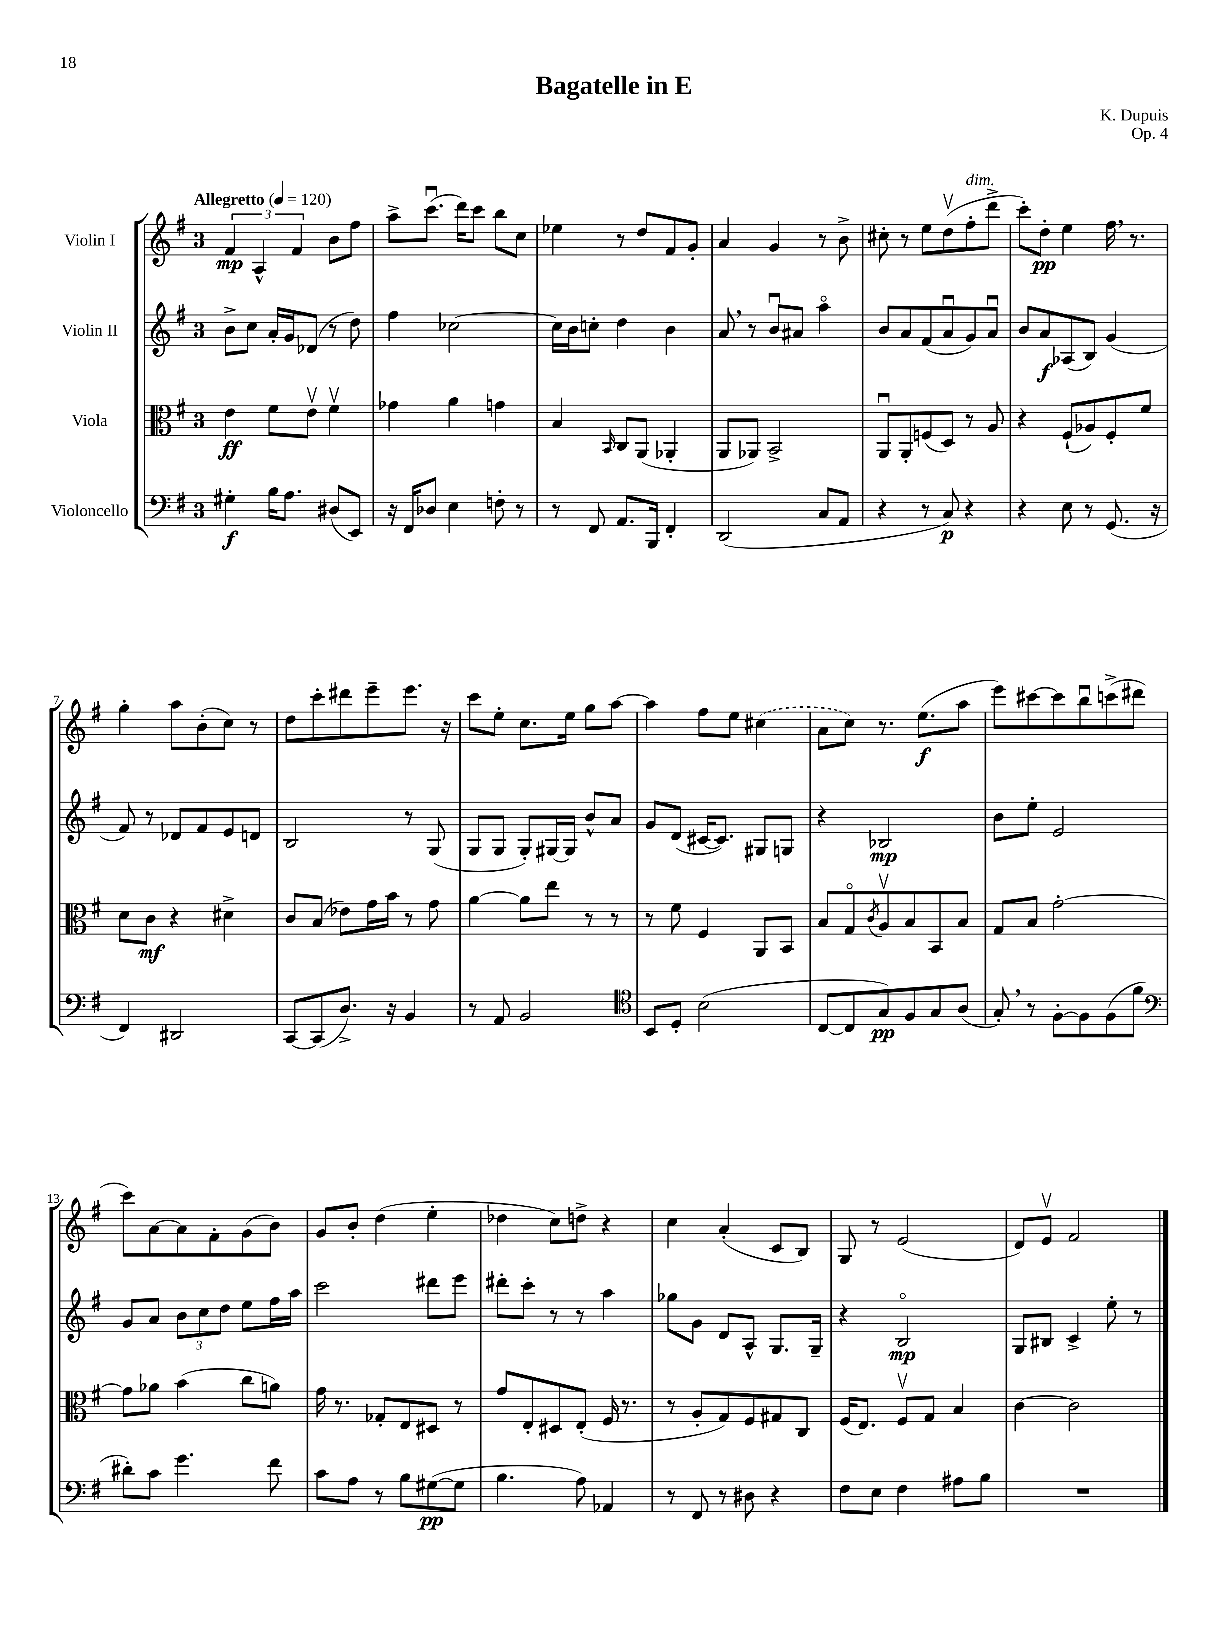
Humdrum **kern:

**kern	**dynam	**kern	**dynam	**kern	**dynam	**kern	**dynam
*part4	*part4	*part3	*part3	*part2	*part2	*part1	*part1
*staff4	*staff4	*staff3	*staff3	*staff2	*staff2	*staff1	*staff1
*I"Violoncello	*	*I"Viola	*	*I"Violin II	*	*I"Violin I	*
*clefF4	*	*clefC3	*	*clefG2	*	*clefG2	*
*k[f#]	*	*k[f#]	*	*k[f#]	*	*k[f#]	*
*M3/4	*	*M3/4	*	*M3/4	*	*M3/4	*
*MM120	*	*MM120	*	*MM120	*	*MM120	*
=1	=1	=1	=1	=1	=1	=1	=1
!	!	!	!	!	!	!LO:TX:a:B:t=Allegretto	!
4G#X'\	f	4e\	ff	8b^\L	.	6f#/	mp
.	.	.	.	8cc\J	.	.	.
.	.	.	.	.	.	6A^^/	.
16B\KL	.	8f#\L	.	16a'/LL	.	.	.
8.A\J	.	.	.	16g/J	.	.	.
.	.	.	.	.	.	6f#/	.
.	.	8ev\J	.	(8d-X/J	.	.	.
(8D#X/L	.	4f#v\	.	8r	.	8b\L	.
8EE/J)	.	.	.	8dd\)	.	8ff#\J	.
=2	=2	=2	=2	=2	=2	=2	=2
16r	.	4g-X\	.	4ff#\	.	8aa^\L	.
16FF#/KL	.	.	.	.	.	.	.
8D-X/J	.	.	.	.	.	(8.cccu\J	.
4E\	.	4a\	.	[2cc-X\	.	.	.
.	.	.	.	.	.	16ddd\KL)	.
.	.	.	.	.	.	8ccc\J	.
8Fn'\	.	4gn\	.	.	.	8bb\L	.
8r	.	.	.	.	.	8cc\J	.
=3	=3	=3	=3	=3	=3	=3	=3
8r	.	4B/	.	16cc-\LL]	.	4ee-X\	.
.	.	.	.	16b\J	.	.	.
8FF#/	.	.	.	8ccn'\J	.	.	.
.	.	16qqBB/	.	.	.	.	.
8.AA/L	.	8C/L	.	4dd\	.	8r	.
.	.	(8AA/J	.	.	.	8dd/L	.
16BBB/Jk	.	.	.	.	.	.	.
4FF#'/	.	4AA-X'/	.	4b\	.	8f#/	.
.	.	.	.	.	.	8g'/J	.
=4	=4	=4	=4	=4	=4	=4	=4
(2DD/	.	8AA/L	.	8a,/	.	4a/	.
.	.	8AA-X/J)	.	8r	.	.	.
.	.	2BB^/	.	8bu/L	.	4g/	.
.	.	.	.	8a#X/J	.	.	.
8C/L	.	.	.	4aa\	.	8r	.
8AA/J	.	.	.	.	.	8b^\	.
=5	=5	=5	=5	=5	=5	=5	=5
4r	.	8AAu/L	.	8b/L	.	8cc#X'\	.
.	.	8AA'/	.	8a/	.	8r	.
8r	.	(8Fn/	.	(8f#/	.	8ee\L	.
8C/)	p	8D/J)	.	8au/	.	(8ddv\	.
!	!	!	!	!	!	!LO:TX:a:i:t=dim.	!
4r	.	8r	.	8g/)	.	8ff#'\	.
.	.	8A/	.	8au/J	.	8ddd^\J	.
=6	=6	=6	=6	=6	=6	=6	=6
4r	.	4r	.	8b/L	.	8ccc'\L)	.
.	.	.	.	8a/	f	8dd'\J	pp
8E\	.	(8F#`/L	.	(8A-X/	.	4ee\	.
8r	.	8A-X/)	.	8B/J)	.	.	.
(8.GG/	.	8F#'/	.	(4g/	.	16ff#,\	.
.	.	.	.	.	.	8.r	.
.	.	8f#/J	.	.	.	.	.
16r	.	.	.	.	.	.	.
!!LO:LB:g=z
=7	=7	=7	=7	=7	=7	=7	=7
4FF#/)	.	8d\L	.	8f#/)	.	4gg'\	.
.	.	8c\J	mf	8r	.	.	.
2DD#X/	.	4r	.	8d-X/L	.	8aa\L	.
.	.	.	.	8f#/	.	(8b'\	.
.	.	4d#X^\	.	8e/	.	8cc\J)	.
.	.	.	.	8dn/J	.	8r	.
=8	=8	=8	=8	=8	=8	=8	=8
[8CC/L	.	8c/L	.	2B/	.	8dd\L	.
(8CC/]	.	(8B/J	.	.	.	8ccc'\	.
8.D^/J)	.	8e-X\L)	.	.	.	8ddd#X\	.
.	.	16g\L	.	.	.	8eee~\	.
16r	.	16b\JJ	.	.	.	.	.
4BB/	.	8r	.	8r	.	8.eee\J	.
.	.	8g\	.	(8G/	.	.	.
.	.	.	.	.	.	16r	.
=9	=9	=9	=9	=9	=9	=9	=9
8r	.	[4a\	.	8G/L	.	8ccc\L	.
8AA/	.	.	.	8G/J	.	8ee'\J	.
2BB/	.	8a\L]	.	8G'/L)	.	8.cc\L	.
.	.	8ee\J	.	[16G#X/L	.	.	.
.	.	.	.	16G#/JJ]	.	16ee\Jk	.
.	.	8r	.	8b^^/L	.	8gg\L	.
.	.	8r	.	8a/J	.	[8aa\J	.
=10	=10	=10	=10	=10	=10	=10	=10
*clefC4	*	*	*	*	*	*	*
8BB/L	.	8r	.	8g/L	.	4aa\]	.
8D'/J	.	8f#\	.	(8d/J	.	.	.
(2B\	.	4F#/	.	[16c#X/KL	.	8ff#\L	.
.	.	.	.	8.c#/J])	.	.	.
.	.	.	.	.	.	8ee\J	.
.	.	8AA/L	.	8G#X/L	.	(4cc#X\	.
.	.	8BB/J	.	8Gn/J	.	.	.
=11	=11	=11	=11	=11	=11	=11	=11
[8C/L	.	8B/L	.	4r	.	8a\L	.
8C/]	.	8G/	.	.	.	8cc\J)	.
.	.	8qc/	.	.	.	.	.
8G/)	pp	8Av/	.	2B-X/	mp	8.r	.
8F#/	.	8B/	.	.	.	.	.
.	.	.	.	.	.	(8.ee\L	f
8G/	.	8BB/	.	.	.	.	.
(8A/J	.	8B/J	.	.	.	8aa\J	.
=12	=12	=12	=12	=12	=12	=12	=12
8G',/)	.	8G/L	.	8b\L	.	8eee\L)	.
8r	.	8B/J	.	8ee'\J	.	[8ccc#X\	.
[8F#'\L	.	[2g'\	.	2e/	.	8ccc#\]	.
8F#\]	.	.	.	.	.	8bbu\	.
(8F#\	.	.	.	.	.	(8cccn^\	.
8f#\J	.	.	.	.	.	8ddd#X\J	.
!!LO:LB:g=z
=13	=13	=13	=13	=13	=13	=13	=13
*clefF4	*	*	*	*	*	*	*
8d#X'\L)	.	8g\L]	.	8g/L	.	8ccc\L)	.
8c\J	.	8a-X\J	.	8a/J	.	[8a\	.
4.g\	.	(4b\	.	12b\L	.	8a\]	.
.	.	.	.	12cc\	.	.	.
.	.	.	.	.	.	8f#'\	.
.	.	.	.	12dd\J	.	.	.
.	.	8cc\L	.	8ee\L	.	(8g\	.
8f#\	.	8an\J)	.	16ff#\L	.	8b\J)	.
.	.	.	.	16aa\JJ	.	.	.
=14	=14	=14	=14	=14	=14	=14	=14
8c\L	.	16g\	.	2ccc\	.	8g/L	.
.	.	8.r	.	.	.	.	.
8A\J	.	.	.	.	.	8b'/J	.
8r	.	8G-X'/L	.	.	.	(4dd\	.
8B\L	.	8E/	.	.	.	.	.
([8G#X\	pp	8D#X/J	.	8ddd#X\L	.	4ee'\	.
8G#\J]	.	8r	.	8eee\J	.	.	.
=15	=15	=15	=15	=15	=15	=15	=15
4.B\	.	8g/L	.	8ddd#X'\L	.	4dd-X\	.
.	.	8E'/	.	8ccc'\J	.	.	.
.	.	8D#X/	.	8r	.	8cc\L)	.
8A\)	.	(8E'/J	.	8r	.	8ddn^\J	.
4AA-X/	.	16F#/	.	4aa\	.	4r	.
.	.	8.r	.	.	.	.	.
=16	=16	=16	=16	=16	=16	=16	=16
8r	.	8r	.	8gg-X\L	.	4cc\	.
8FF#/	.	8A'/L	.	8g\J	.	.	.
8r	.	8G/)	.	8d/L	.	(4a'/	.
8D#X\	.	8F#/	.	8A^^/J	.	.	.
4r	.	8G#X/	.	8.G/L	.	8c/L	.
.	.	8C/J	.	.	.	8B/J)	.
.	.	.	.	16G~/Jk	.	.	.
=17	=17	=17	=17	=17	=17	=17	=17
8F#\L	.	(16F#/KL	.	4r	.	8G/	.
.	.	8.E/J)	.	.	.	.	.
8E\J	.	.	.	.	.	8r	.
4F#\	.	8F#v/L	.	2B/	mp	(2e/	.
.	.	8G/J	.	.	.	.	.
8A#X\L	.	4B/	.	.	.	.	.
8B\J	.	.	.	.	.	.	.
=18	=18	=18	=18	=18	=18	=18	=18
2.r	.	[4c\	.	8G/L	.	8d/L)	.
.	.	.	.	8B#X/J	.	8ev/J	.
.	.	2c\]	.	4c^/	.	2f#/	.
.	.	.	.	8ee'\	.	.	.
.	.	.	.	8r	.	.	.
==	==	==	==	==	==	==	==
*-	*-	*-	*-	*-	*-	*-	*-
